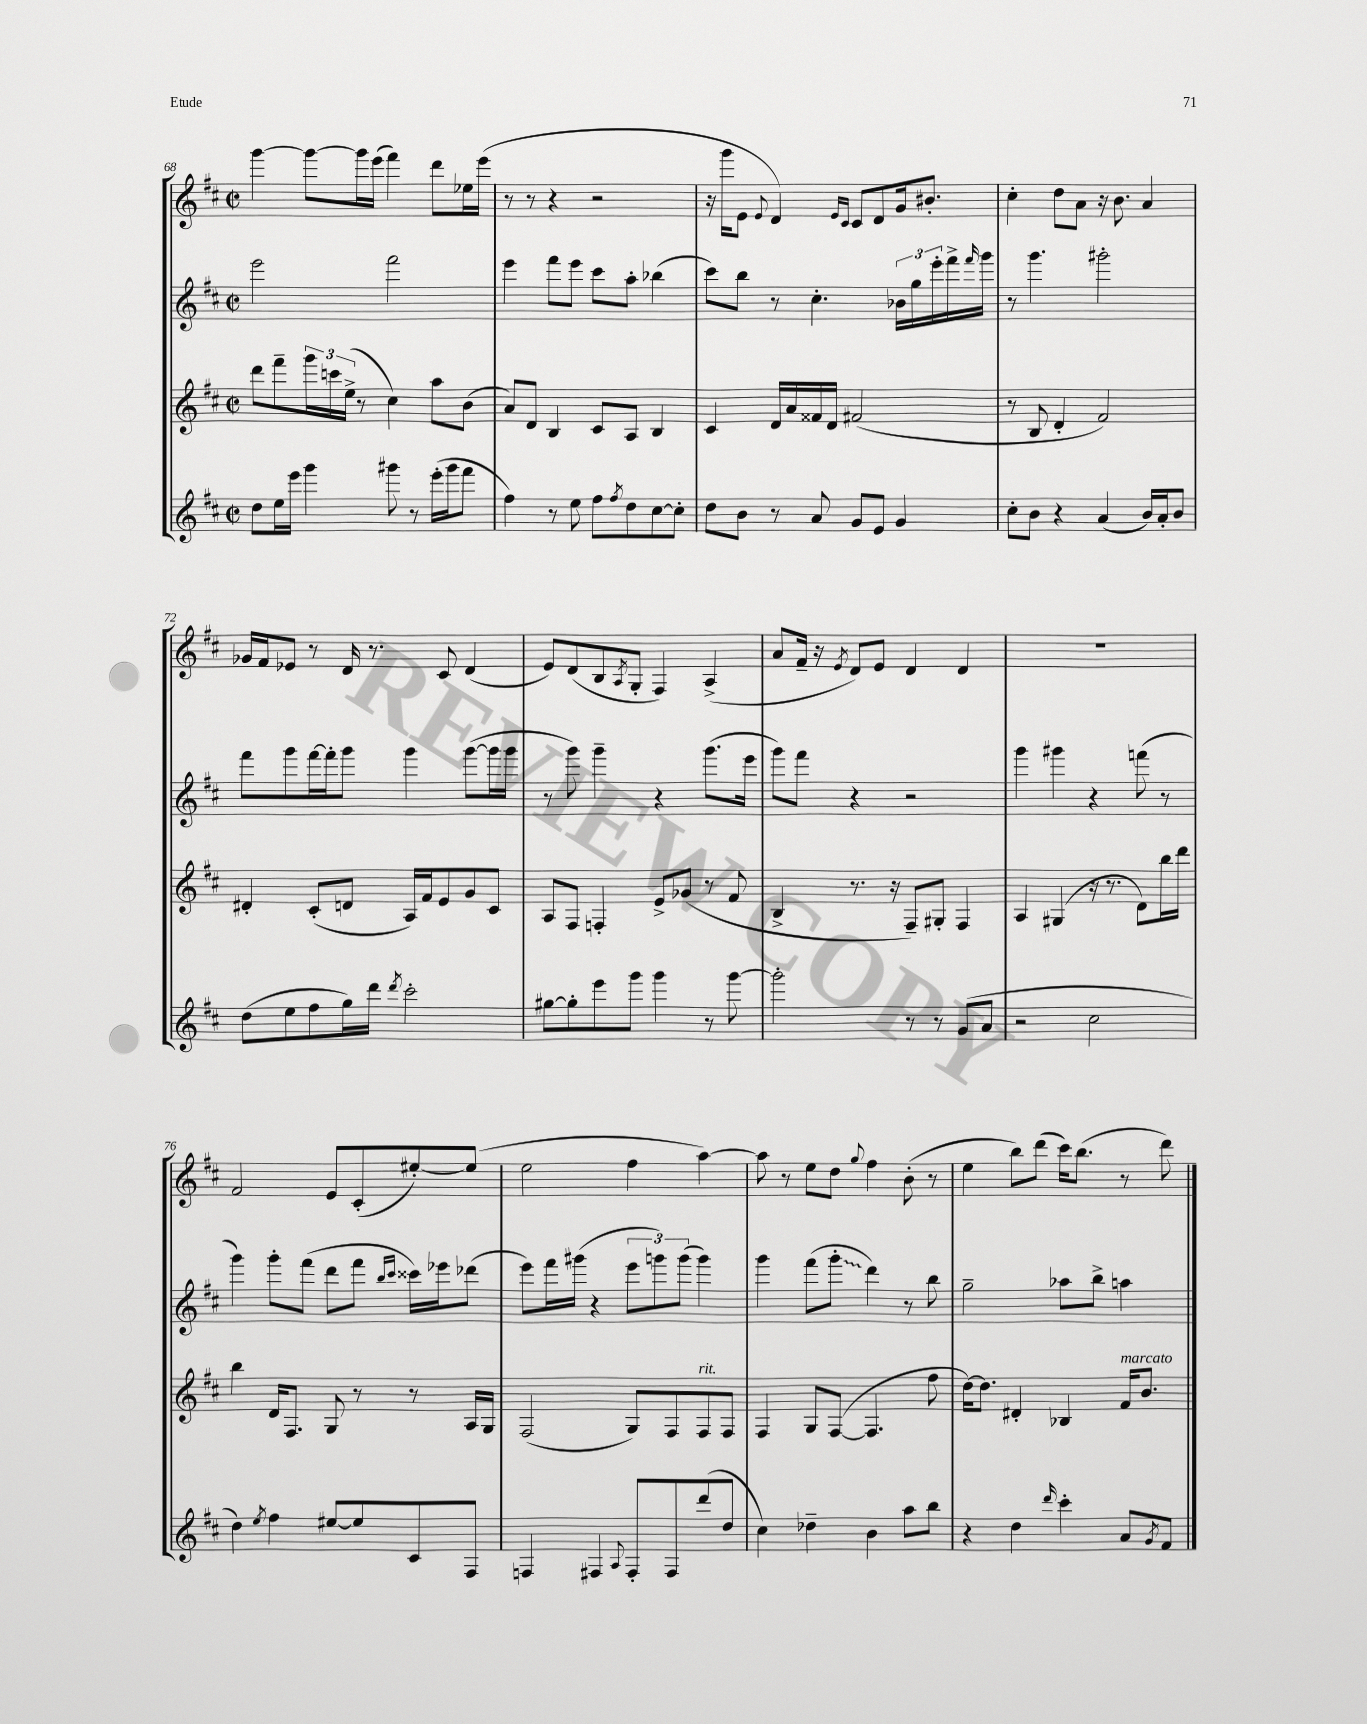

**kern	**kern	**kern	**kern
*staff4	*staff3	*staff2	*staff1
*clefG2	*clefG2	*clefG2	*clefG2
*k[f#c#]	*k[f#c#]	*k[f#c#]	*k[f#c#]
*M2/2	*M2/2	*M2/2	*M2/2
*met(c|)	*met(c|)	*met(c|)	*met(c|)
8dd	8ddd	2eee	[4ggg
16ee	8fff#~	.	.
16eee	.	.	.
4ggg	24ggg	.	8ggg_
.	24ccc	.	.
.	(24ee^	.	.
.	8r	.	16ggg]
.	.	.	(16eee
8ggg#	4cc#)	2fff#	4fff#)
8r	.	.	.
(16eee'	8aa	.	8ddd
16ggg#	.	.	.
8fff#	(8b	.	16ee-
.	.	.	(16eee
=	=	=	=
4ff#)	8a)	4eee	8r
.	8d	.	8r
8r	4B	8fff#	4r
8ee	.	8eee	.
8ff#	8c#	8ccc#	2r
8qff#	.	.	.
8dd	8A	8aa'	.
[8cc#	4B	(4bb-	.
8cc#']	.	.	.
=	=	=	=
8dd	4c#	8ccc#)	16r
.	.	.	16ggg
8b	.	8bb	8e
.	.	.	8qqe
8r	16d	8r	4d)
.	16a	.	.
8a	16f##	4.cc#'	.
.	16d	.	.
.	.	.	16qqe
.	.	.	16qqc#
8g	(2f#	.	8c#
8e	.	.	8d
4g	.	24b-	16g
.	.	24gg	.
.	.	.	8.b#'
.	.	24eee'	.
.	.	16fff#^	.
.	.	16qqfff#	.
.	.	16ggg	.
=	=	=	=
8cc#'	8r	8r	4cc#'
8b	8B	4.ggg	.
4r	4d'	.	8dd
.	.	.	8a
(4a	2f#)	2ggg#'	16r
.	.	.	8.b
16b)	.	.	4a
16a'	.	.	.
8b	.	.	.
=	=	=	=
(8dd	4d#'	8fff#	16g-
.	.	.	16f#
8ee	.	8ggg	8e-
8ff#	(8c#'	[16fff#	8r
.	.	16fff#']	.
16gg)	8d	8ggg	16d
16ddd	.	.	8.r
8qddd	.	.	.
2ccc#'	16A)	4ggg	.
.	16f#	.	.
.	8e	.	8c#
.	8g	([8ggg	(4d
.	8c#	16ggg]	.
.	.	16ggg	.
=	=	=	=
[8gg#	8A	8r	8e)
8gg#']	8F#	8ggg)	(8d
8eee	4F'	4ggg~	8B
.	.	.	8qA
8ggg	.	.	8G'
4ggg	8e^	4r	4F#)
.	(8g-	.	.
8r	8r	(8.ggg	(4A^
[8ggg	8f#	.	.
.	.	16eee	.
=	=	=	=
2ggg']	4B^	8ggg)	8a
.	.	8fff#	16f#~
.	.	.	16r
.	.	.	8qe
.	8.r	4r	8d)
.	.	.	8e
.	16r	.	.
8r	8F#~)	2r	4d
8r	8G#'	.	.
(8g	4F#	.	4d
8a	.	.	.
=	=	=	=
2r	4A	4ggg	1r
.	(4G#	4ggg#	.
2cc#	16r	4r	.
.	8.r	.	.
.	8d)	(8fff	.
.	16bb	8r	.
.	16ddd	.	.
=	=	=	=
4dd)	4bb	4ggg)	2f#
8qee	.	.	.
4ff#	16d	8ggg'	.
.	8.F#	.	.
.	.	(8fff#	.
[8ee#	8G	8ddd	8e
8ee#]	8r	8fff#	(8c#'
.	.	16qqbb	.
.	.	16qqccc#	.
8c#	8r	16ccc##)	[8ee#')
.	.	16eee-	.
8F#	16A	(8ddd-	(8ee#]
.	16G	.	.
=	=	=	=
4F	(2F#	8eee)	2ee
.	.	16fff#	.
.	.	(16ggg#	.
4F#	.	4r	.
8qqA	.	.	.
8F#'	8G)	12eee	4ff#
.	.	12ggg)	.
8F#	8F#	.	.
.	.	(12ggg	.
(8ddd	8F#	4ggg)	[4aa)
8dd	8F#	.	.
=	=	=	=
4cc#)	4F#	4ggg	8aa]
.	.	.	8r
4dd-~	8G	(8fff#	8ee
.	([8F#	8ggg'	8dd
.	.	.	8qqgg
4b	4.F#]	4ddd)	4ff#
8aa	.	8r	(8b'
8bb	8ff#	8bb	8r
=	=	=	=
4r	[16dd)	2gg~	4ee
.	8.dd]	.	.
4dd	4d#'	.	8bb)
.	.	.	(8ddd
16qqddd	.	.	.
4ccc#'	4B-	8aa-	16ccc#)
.	.	.	(8.bb
.	.	8bb^	.
8a	16f#	4aa	8r
.	8.b	.	.
8qg	.	.	.
8f#	.	.	8ddd)
==	==	==	==
*-	*-	*-	*-
